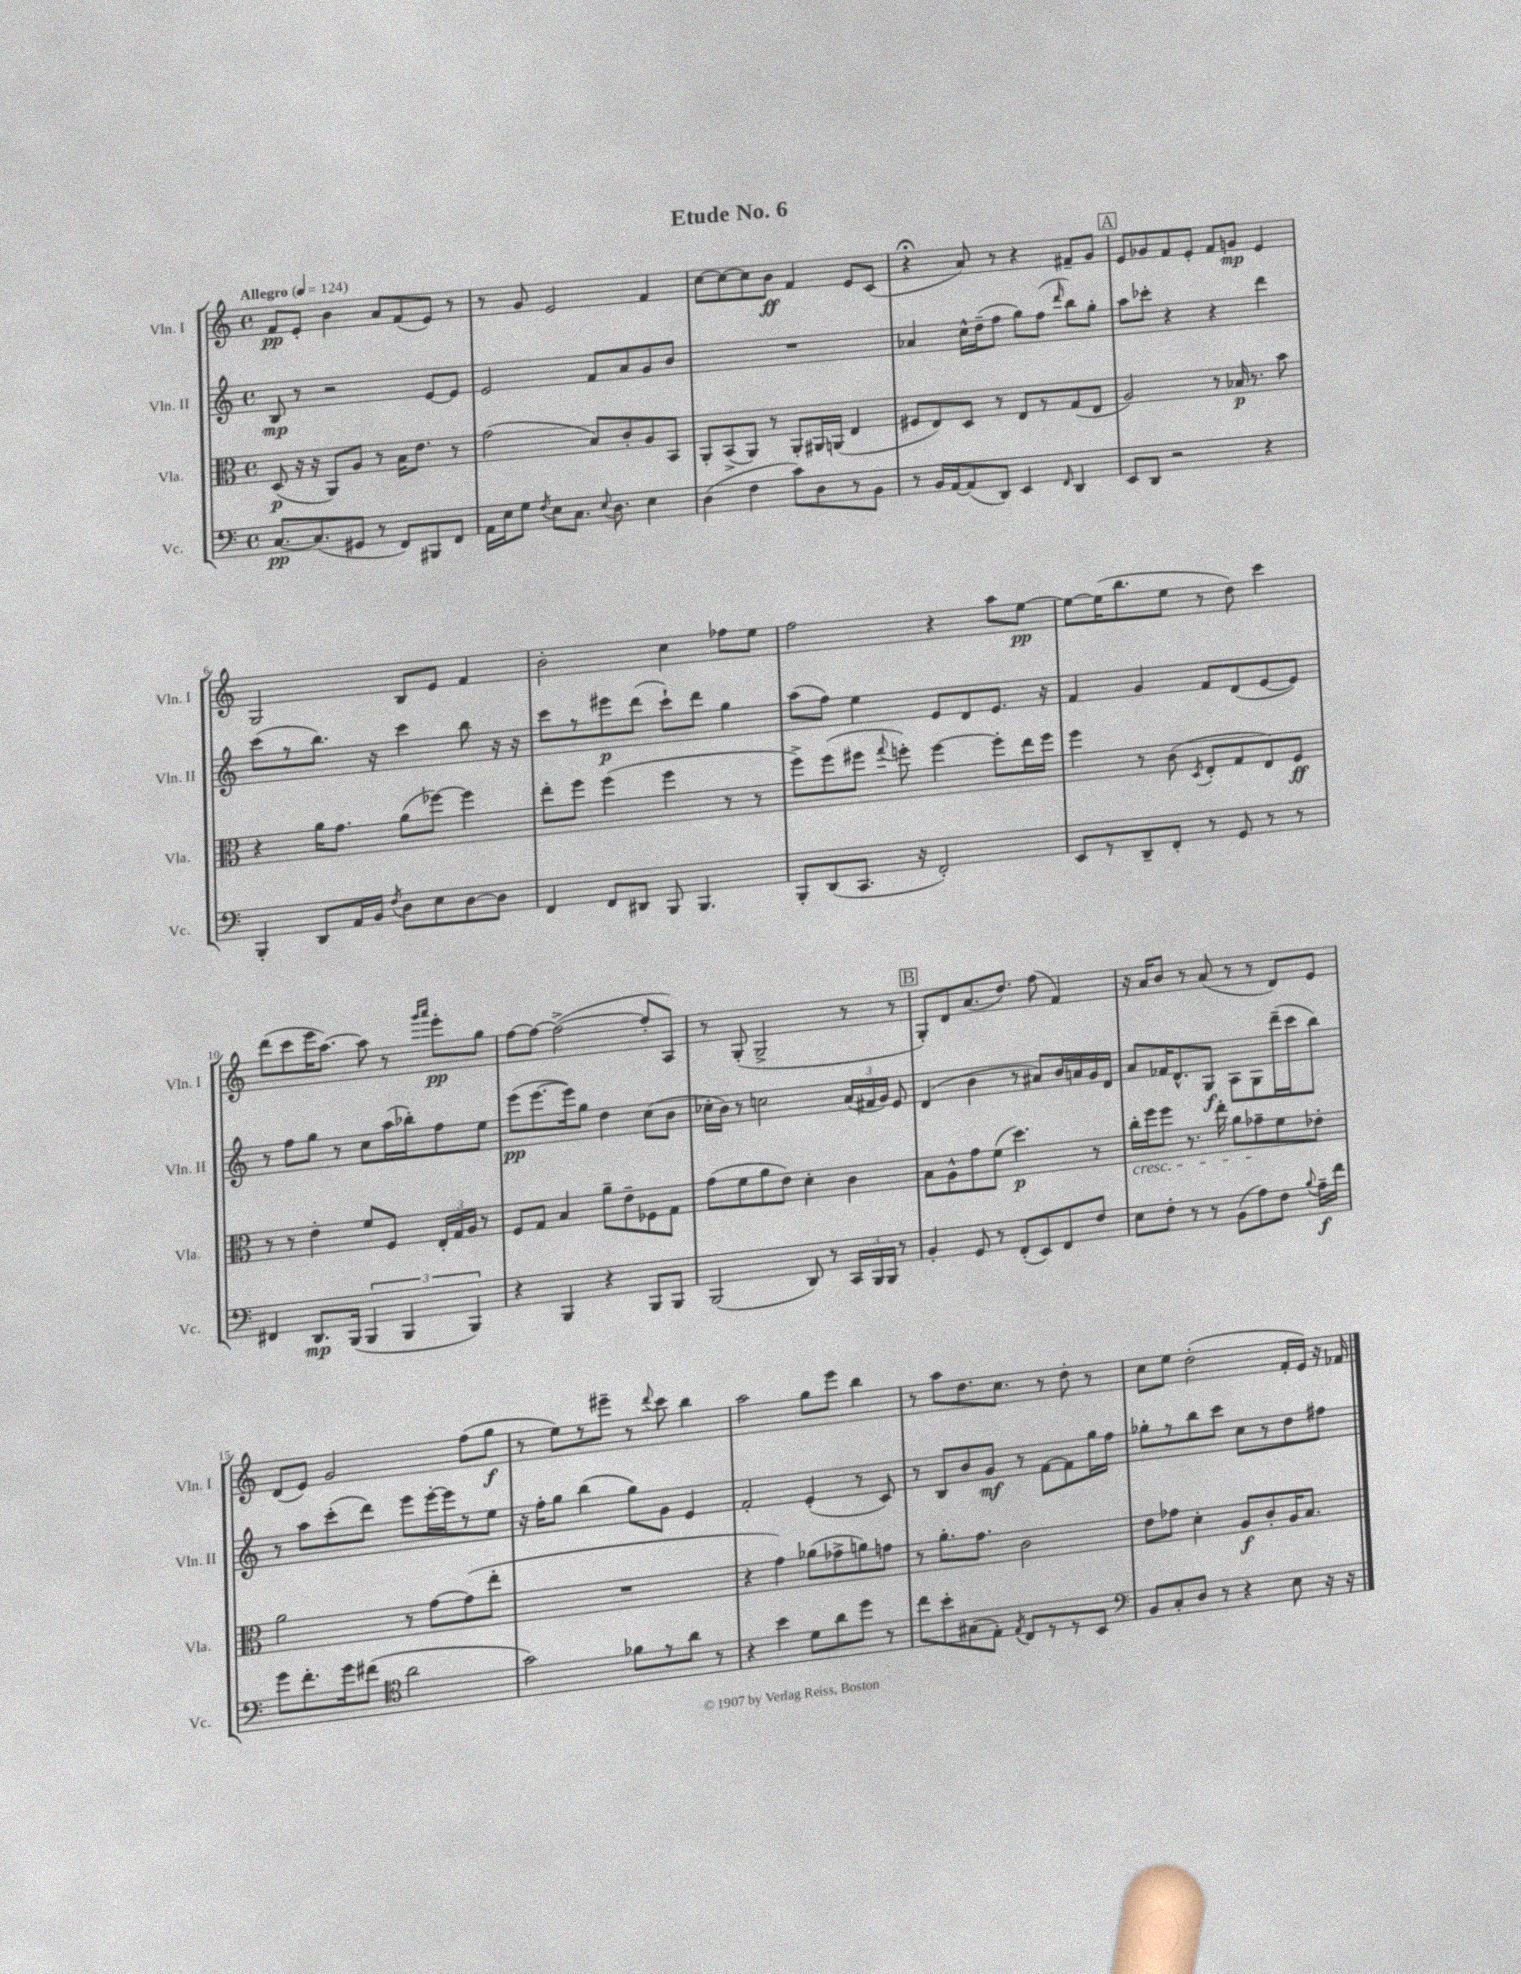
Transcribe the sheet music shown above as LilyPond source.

\header { title = "Etude No. 6" }
<<
\new StaffGroup <<
\new Staff = "s0" \with { instrumentName = "Vln. I" shortInstrumentName = "Vln. I" } {
    \clef treble \key c \major \defaultTimeSignature \time 4/4 \tempo "Allegro" 4 = 124
    \autoBeamOff f'8[\pp e'8]-. b'4 a'8[ f'8( e'8]) r8 |
    r8 g'8 e'2 f'4 |
    c''8[~ c''8~ c''8 b'8]\ff f'4 e'8[ c'8]( |
    r4\fermata a'8) r8 r4 fis'8[-- g'8] |
    \mark \markup { \box "A" } e'8[ ges'8 f'8 e'8]-. f'8[ g'8]\mp e'4 |
    g2 b8[ e'8] f'4 |
    b'2-. c''4 fes''8[ e''8] |
    f''2 r4 a''8[ e''8]~\pp |
    e''8[~ e''16( b''8. e''8] r8 d''8) c'''4 |
    d'''8[( c'''8 e'''16 a''8.]~) a''8 r8 \grace { g'''16[ a'''16] } e'''8[-.\pp g''8] |
    f''8[~ f''8]~ f''2~->( f''8[-. a8]) |
    r8 g8-.( g2-> r8 r8 |
    \mark \markup { \box "B" } g8[-.) d'8 a'8.( d''8.]) f''8( f'4) |
    r16 a'16[ b'8] r8 a'8( r8 r8 d'8[) e'8] |
    d'8[( e'8]) g'2 f''8[( g''8]\f |
    r8 e''8[) r8 eis'''8]-- r8 \appoggiatura { d'''8 } c'''8 b''4 |
    a''2 g''8[ e'''8] b''4 |
    r8 a''8[ d''8. c''8.] r8 d''8-. r8 |
    c''8[ e''8] d''2-.( f'16[-. e'16]) r16 fes'16 \bar "|." |
}
\new Staff = "s1" \with { instrumentName = "Vln. II" shortInstrumentName = "Vln. II" } {
    \clef treble \key c \major \defaultTimeSignature \time 4/4
    \autoBeamOff b8\mp r8 r2 e'8[~ e'8] |
    e'2 f'8[ a'8 g'8 b'8] |
    R1 |
    aes'4 c''16[-^ d''16--( f''8] g''8[) f''8]( \grace { d'''16 } b''8[) g''8]-. |
    \mark \markup { \box "A" } a''8[ ces'''8]-. r4 r4 d'''4 |
    c'''8[( r8 b''8.]) r16 c'''4 b''8 r16 r16 |
    c'''8[ r8 eis'''8\p d'''8]( c'''8[-!) d'''8] g''4 |
    a''8[( f''8]) e''4 e'8[ d'8 e'8.] r16 |
    f'4 g'4 f'8[ d'8( e'8~ e'8]) |
    r8 f''8[ g''8] r8 c''8[ a''16( bes''16-.) f''8 e''8] |
    e'''8[\pp( e'''8.~ e'''16) g''8] d''4 c''8[( b'8] |
    ces''16[-. b'16]) r8 c''2 \tuplet 3/2 { a'16[( fis'16 g'16]) } e'8 |
    \mark \markup { \box "B" } d'4( b'4 r8 ais'8[) b'16 a'16 g'16 d'16] |
    a'8[ fes'16 d'8.-^ g8]\f a8[ g8 d'''16--( c'''16 b''8]) |
    r8 a''8[ c'''8-.( d'''8]) e'''8[ e'''16~-. e'''16 r8 e''8] |
    r16 f''16[-. g''8] b''4( g''8[) g'8] e'4 |
    f'2-. e'4-.( r8 c'8) |
    r8 b8[ b'8 g'8]\mf r8 f'8[~ f'8 g''16 f''16] |
    ges''8[-. r8 b''8 c'''8] c''8[ r8 d''8 fis''8] \bar "|." |
}
\new Staff = "s2" \with { instrumentName = "Vla." shortInstrumentName = "Vla." } {
    \clef alto \key c \major \defaultTimeSignature \time 4/4
    \autoBeamOff d8\p( r16 r16 a,8[) a8] r8 b16[ e'8.] r8 |
    g'2( b8[) c'8-. a8 b,8] |
    a,8[-. b,8->( a,8]) r8 a,8[-. ais,16 a,16]( e4 |
    fis8[ e8) d8] r8 e8[ r8 g8( e8] |
    \mark \markup { \box "A" } a2) r8 bes16\p r8. b'8 |
    r4 a'16[ g'8.] a'8[( fes''8]~) fes''4 |
    e''8[-. f''8] f''4( f''4 r8 r8 |
    f''8[->) f''8( fis''8] \appoggiatura { g''8 } f''8-.) f''4~ f''8[-. e''16 f''16] |
    f''4 r8 c'8( \acciaccatura { d8 } e8[-. g8 e8) f8]\ff |
    r8 r8 e'4-. f'8[ f8] \tuplet 3/2 { e16[-. g16 a16] } r8 |
    f8[ g8] b4 a'8[-- e'8-- fes8 g8] |
    g'8[( f'8 a'8 e'8]) d'4-. c'4 |
    \mark \markup { \box "B" } b8[ a8-^ g'8 f'8]( d''4.\p) r8 |
    c''16[-.\cresc f''16 f''8] r8. e''16-. a'8[ ges'8--\! f'8 ees'8]-. |
    a'2 r8 g'8[~ g'8( e''8]-. |
    R1 |
    r4 g'4) aes'8[( ges'8-> a'8) g'8] |
    r8 a'8.[-. g'8.] c'2 |
    e'8[ ges'8] d'4-. a8[\f c'8-. a16 b8.] \bar "|." |
}
\new Staff = "s3" \with { instrumentName = "Vc." shortInstrumentName = "Vc." } {
    \clef bass \key c \major \defaultTimeSignature \time 4/4
    \autoBeamOff c8.[~\pp c8.( gis,8] r8 f,8[) bis,,8 f,8] |
    a,16[ e16 g8] \acciaccatura { f8 } e8[ c8.] \appoggiatura { e8 } d8. e4 |
    d4( f4 c'8[) d8 r8 b,8] |
    r8 b,16[ a,16~ a,8( d,8]) e,4 \grace { f,16 } d,4 |
    \mark \markup { \box "A" } e,8[ d,8] r2 r4 |
    b,,4-. d,8[ a,16 b,16] \acciaccatura { f8 } d8[ e8 d8~ d8] |
    f,4 f,8[ dis,8] b,,8 b,,4. |
    b,,8[-. d,8( c,8.] r16 f,2-.) |
    e,8[ r8 d,8-- f,8]-. r8 g,8 r8 r8 |
    fis,4 d,8.[\mp b,,16]( \tuplet 3/2 { b,,4 b,,4 b,,4) } |
    r4 b,,4 r4 b,,8[ b,,8] |
    b,,2( d,8) r8 \tuplet 3/2 { c,16[ b,,16 b,,16] } r8 |
    \mark \markup { \box "B" } b,4-. g,8 r8 f,8[-.( e,8) f,8 f8] |
    e8[ f8]-. r8 r8 b,8[( a8) f8] \appoggiatura { b8 } a16[--\f f'16] |
    g'8[ f'8.-. g'16 fis'8]( \clef tenor a'2 |
    g'2) fes'8[ r8 a'8] r8 |
    r4 b'4 d'8[ a'8 d''8] r8 |
    c''8[ b'8-. gis8( e8]-.) \acciaccatura { e8 } c8[ r8 r8 b,8] |
    \clef bass b,8[ c8-. d8] r8 r4 e8 r16 r16 \bar "|." |
}
>>
>>
